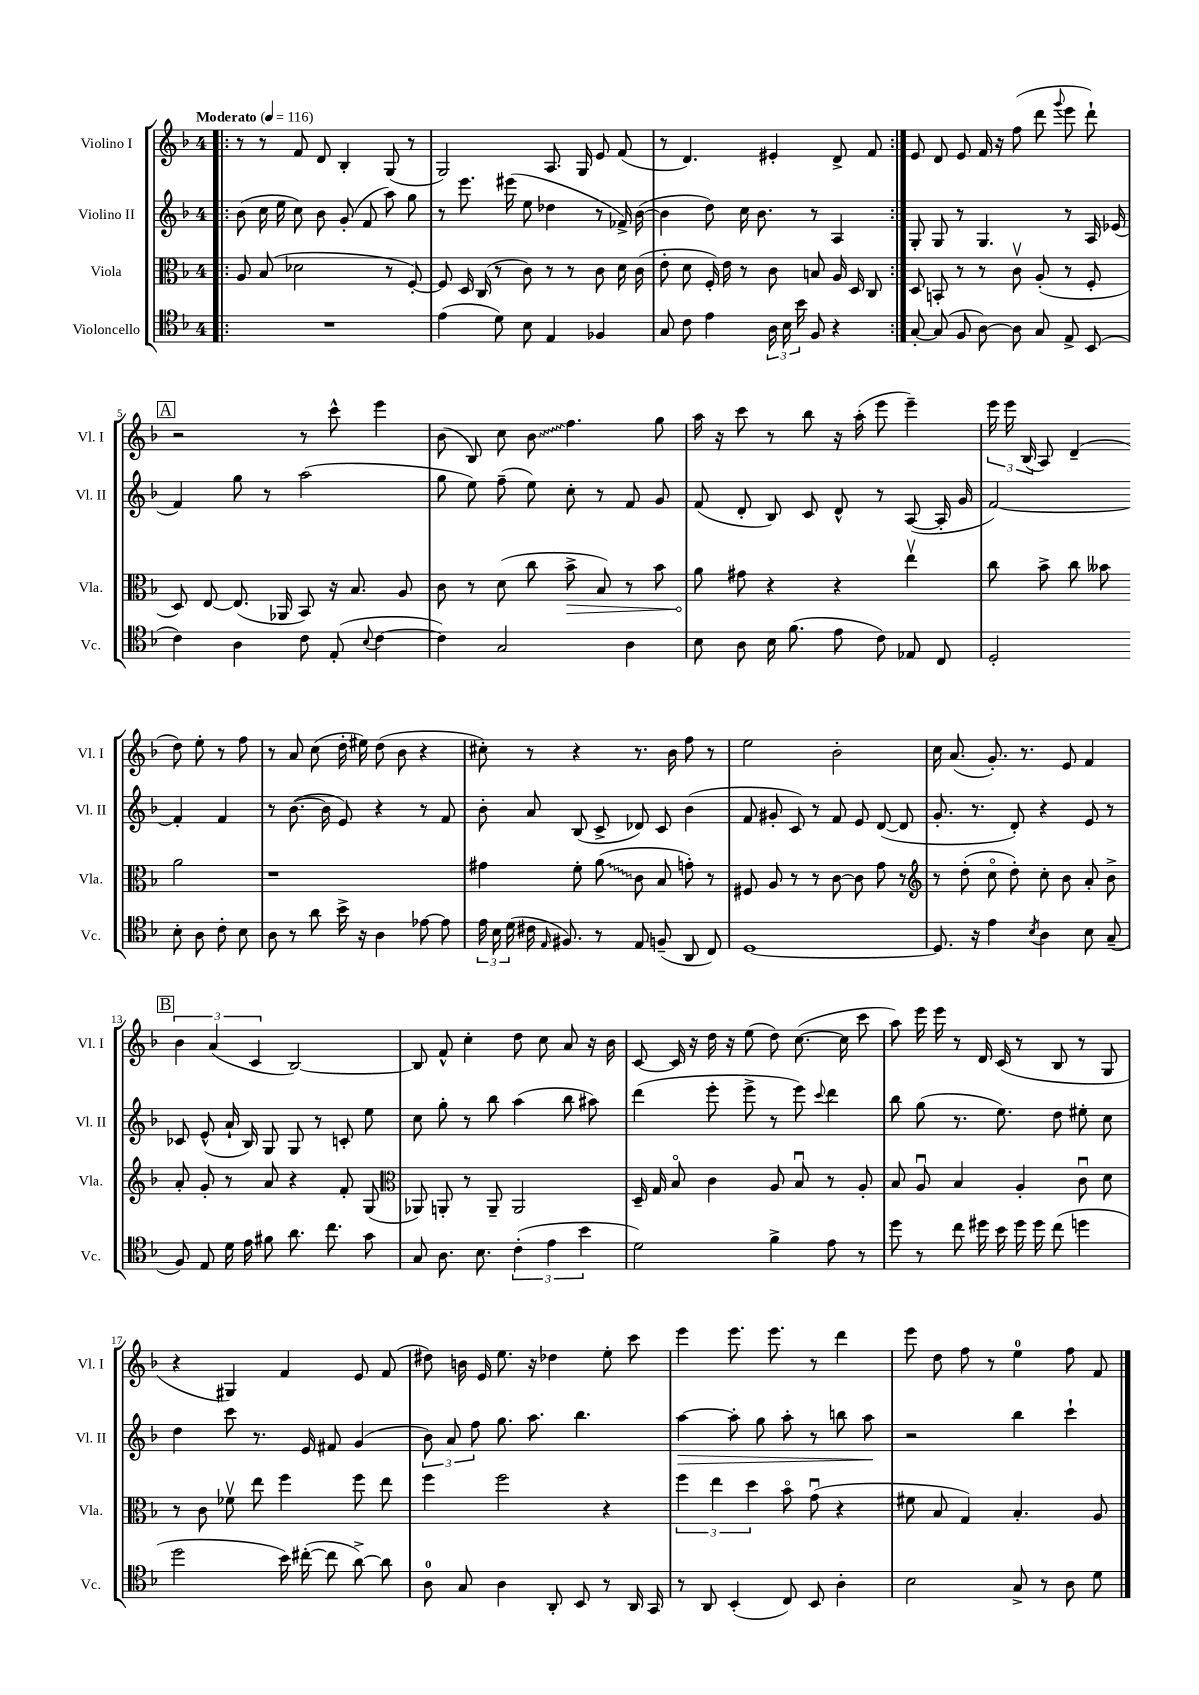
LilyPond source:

<<
\new StaffGroup <<
\new Staff = "s0" \with { instrumentName = "Violino I" shortInstrumentName = "Vl. I" } {
    \clef treble \key f \major \once \override Staff.TimeSignature.style = #'single-digit \time 4/4 \tempo "Moderato" 4 = 116
    \autoBeamOff \repeat volta 2 { \bar ".|:" r8 r8 f'8 d'8 bes4-. g8( r8 |
    g2) a8. g16 e'8 f'8( |
    r8 d'4.) eis'4-. d'8-> f'8 | }
    e'8 d'8 e'8 f'16 r16 f''8( d'''8 \appoggiatura { g'''8 } e'''8 d'''8-!) |
    \mark \markup { \box "A" } r2 r8 c'''8-^ e'''4 |
    bes'8( bes8) c''8 \once \override Glissando.style = #'zigzag bes'8\glissando f''4. g''8 |
    a''16 r16 c'''8 r8 bes''8 r16 a''16-.( e'''8 e'''4--) |
    \tuplet 3/2 { e'''16 e'''16 bes16( } a8) d'4--( d''8) e''8-. r8 f''8 |
    r8 a'8 c''8( d''16-. eis''16) d''8( bes'8 r4 |
    cis''8-.) r8 r4 r8. bes'16 f''8 r8 |
    e''2 bes'2-. |
    c''16 a'8.( g'8.-.) r8. e'8 f'4 |
    \mark \markup { \box "B" } \tuplet 3/2 { bes'4 a'4( c'4 } bes2~) |
    bes8 f'8-^ c''4-. d''8 c''8 a'8 r16 bes'16 |
    c'8~ c'16 r16 d''16 r16 e''8( d''8) c''8.~( c''16 c'''8 |
    a''8) e'''16 e'''16 r8 d'16 c'16( r8 bes8 r8 g8 |
    r4 gis4) f'4 e'8 f'8( |
    dis''8) b'16 e'16 e''8. r16 des''4 e''8-. c'''8 |
    e'''4 e'''8. e'''8. r8 d'''4 |
    e'''8 d''8 f''8 r8 e''4-0 f''8 f'8 \bar "|." |
}
\new Staff = "s1" \with { instrumentName = "Violino II" shortInstrumentName = "Vl. II" } {
    \clef treble \key f \major \once \override Staff.TimeSignature.style = #'single-digit \time 4/4
    \autoBeamOff \repeat volta 2 { \bar ".|:" bes'8( c''16 e''16 c''8) bes'8 g'8-.( f'8 a''8) g''8 |
    r8 e'''8. eis'''16( e''8 des''4 r8 fes'16->) bes'16~( |
    bes'4 d''8) c''16 bes'8. r8 a4 | }
    g8-. g8 r8 g4. r8 a16 ees'16( |
    \mark \markup { \box "A" } f'4) g''8 r8 a''2( |
    g''8 e''8) f''8--( e''8) c''8-. r8 f'8 g'8 |
    f'8( d'8-. bes8) c'8 d'8-^ r8 a8~( a16-. g'16 |
    f'2~) f'4-. f'4 |
    r8 bes'8.~( bes'16 e'8) r4 r8 f'8 |
    bes'8-. a'8 bes8( c'8-> des'8) c'8 bes'4( |
    f'8 gis'8-. c'8) r8 f'8 e'8 d'8~( d'8 |
    g'8.-. r8. d'8-.) r4 e'8 r8 |
    \mark \markup { \box "B" } ces'8 e'8-^( a'16-! bes16) g8 g8 r8 c'8-. e''8 |
    c''8 g''8-. r8 bes''8 a''4( bes''8 ais''8) |
    d'''4( e'''8-. e'''8-> r8 e'''8) \appoggiatura { c'''8 } d'''4 |
    bes''8 g''8( r8. e''8.) d''8 eis''8-. c''8 |
    d''4 c'''8 r8. e'16 fis'8 g'4( |
    \tuplet 3/2 { bes'8) a'8 f''8 } g''8. a''8. bes''4. |
    a''4~\> a''8-. g''8 a''8-. r8 b''8 a''8\! |
    r2 bes''4 c'''4-! \bar "|." |
}
\new Staff = "s2" \with { instrumentName = "Viola" shortInstrumentName = "Vla." } {
    \clef alto \key f \major \once \override Staff.TimeSignature.style = #'single-digit \time 4/4
    \autoBeamOff \repeat volta 2 { \bar ".|:" a8 bes8( des'2 r8 f8~-.) |
    f8 d16 c16( r8 c'8) r8 r8 c'8 d'16 c'16( |
    e'8-. d'8 f16-.) e'16 r8 c'8 b8 a16 d16 c8 | }
    d8 b,8-. r8 r8 c'8\upbow a8-.( r8 f8-. |
    \mark \markup { \box "A" } d8) e8~ e8.( aes,16 bes,8) r16 bes8. a8 |
    c'8 r8 d'8( c''8 \once \override Hairpin.circled-tip = ##t bes'8->\> bes8) r8 bes'8 |
    a'8\! gis'8 r4 r4 e''4\upbow |
    c''8 bes'8-> c''8 beses'8 a'2 |
    r1 |
    gis'4 f'8-. \once \override Glissando.style = #'zigzag a'8\glissando( c'8 bes8 g'8-.) r8 |
    fis8 a8 r8 r8 c'8~ c'8 g'8 r8 |
    \clef treble r8 d''8-.( c''8\flageolet d''8-.) c''8-. bes'8 a'8-. bes'8-> |
    \mark \markup { \box "B" } a'8-. g'8-. r8 a'8 r4 f'8-. g8( |
    \clef alto aes,8) a,8-. r8 a,8-- a,2 |
    d16-- g16 bes8\flageolet c'4 a8 bes8\downbow r8 a8-. |
    bes8 a8\downbow bes4 a4-. c'8\downbow d'8 |
    r8 c'8 fes'8\upbow e''8 f''4 f''8 e''8 |
    f''4 f''2 r4 |
    \tuplet 3/2 { f''4 e''4 d''4 } bes'8\flageolet g'8\downbow( r4 |
    fis'8 bes8 g4) bes4.-. a8 \bar "|." |
}
\new Staff = "s3" \with { instrumentName = "Violoncello" shortInstrumentName = "Vc." } {
    \clef tenor \key f \major \once \override Staff.TimeSignature.style = #'single-digit \time 4/4
    \autoBeamOff \repeat volta 2 { \bar ".|:" R1 |
    e'4( d'8) bes8 e4 fes4 |
    g8 c'8 e'4 \tuplet 3/2 { a16 bes16 bes'16 } f8 r4 | }
    g8~-. g8( f8 a8~) a8 g8 e8-> bes,8( |
    \mark \markup { \box "A" } c'4) a4 c'8 e8-.( \appoggiatura { bes8 } c'4~ |
    c'4) g2 a4 |
    bes8 a8 bes16 f'8.( e'8 c'8) ees8 c8 |
    d2-. bes8-. a8 c'8-. bes8 |
    a8 r8 a'8 bes'16-> r16 a4 ees'8~ ees'8 |
    \tuplet 3/2 { e'16 bes16 d'16( } cis'16 \grace { e16 } fis8.) r8 e8 f8--( a,8 c8) |
    d1~ |
    d8. r16 e'4 \acciaccatura { bes8 } a4 bes8 g8--( |
    \mark \markup { \box "B" } f8) e8 d'16 e'16 fis'8 a'8. c''8. g'8 |
    g8 a8. bes8. \tuplet 3/2 { c'4-.( e'4 bes'4 } |
    d'2) f'4-> e'8 r8 |
    d''8 r8 c''8 dis''16 bes'16 dis''16 dis''16 c''8( d''4 |
    d''2 bes'16) cis''16~-.( cis''8 a'8~->) a'8 |
    a8-0 g8 a4 a,8-. bes,8 r8 a,16 g,16 |
    r8 a,8 bes,4-.( c8) bes,8 a4-. |
    bes2 g8-> r8 a8 d'8 \bar "|." |
}
>>
>>
